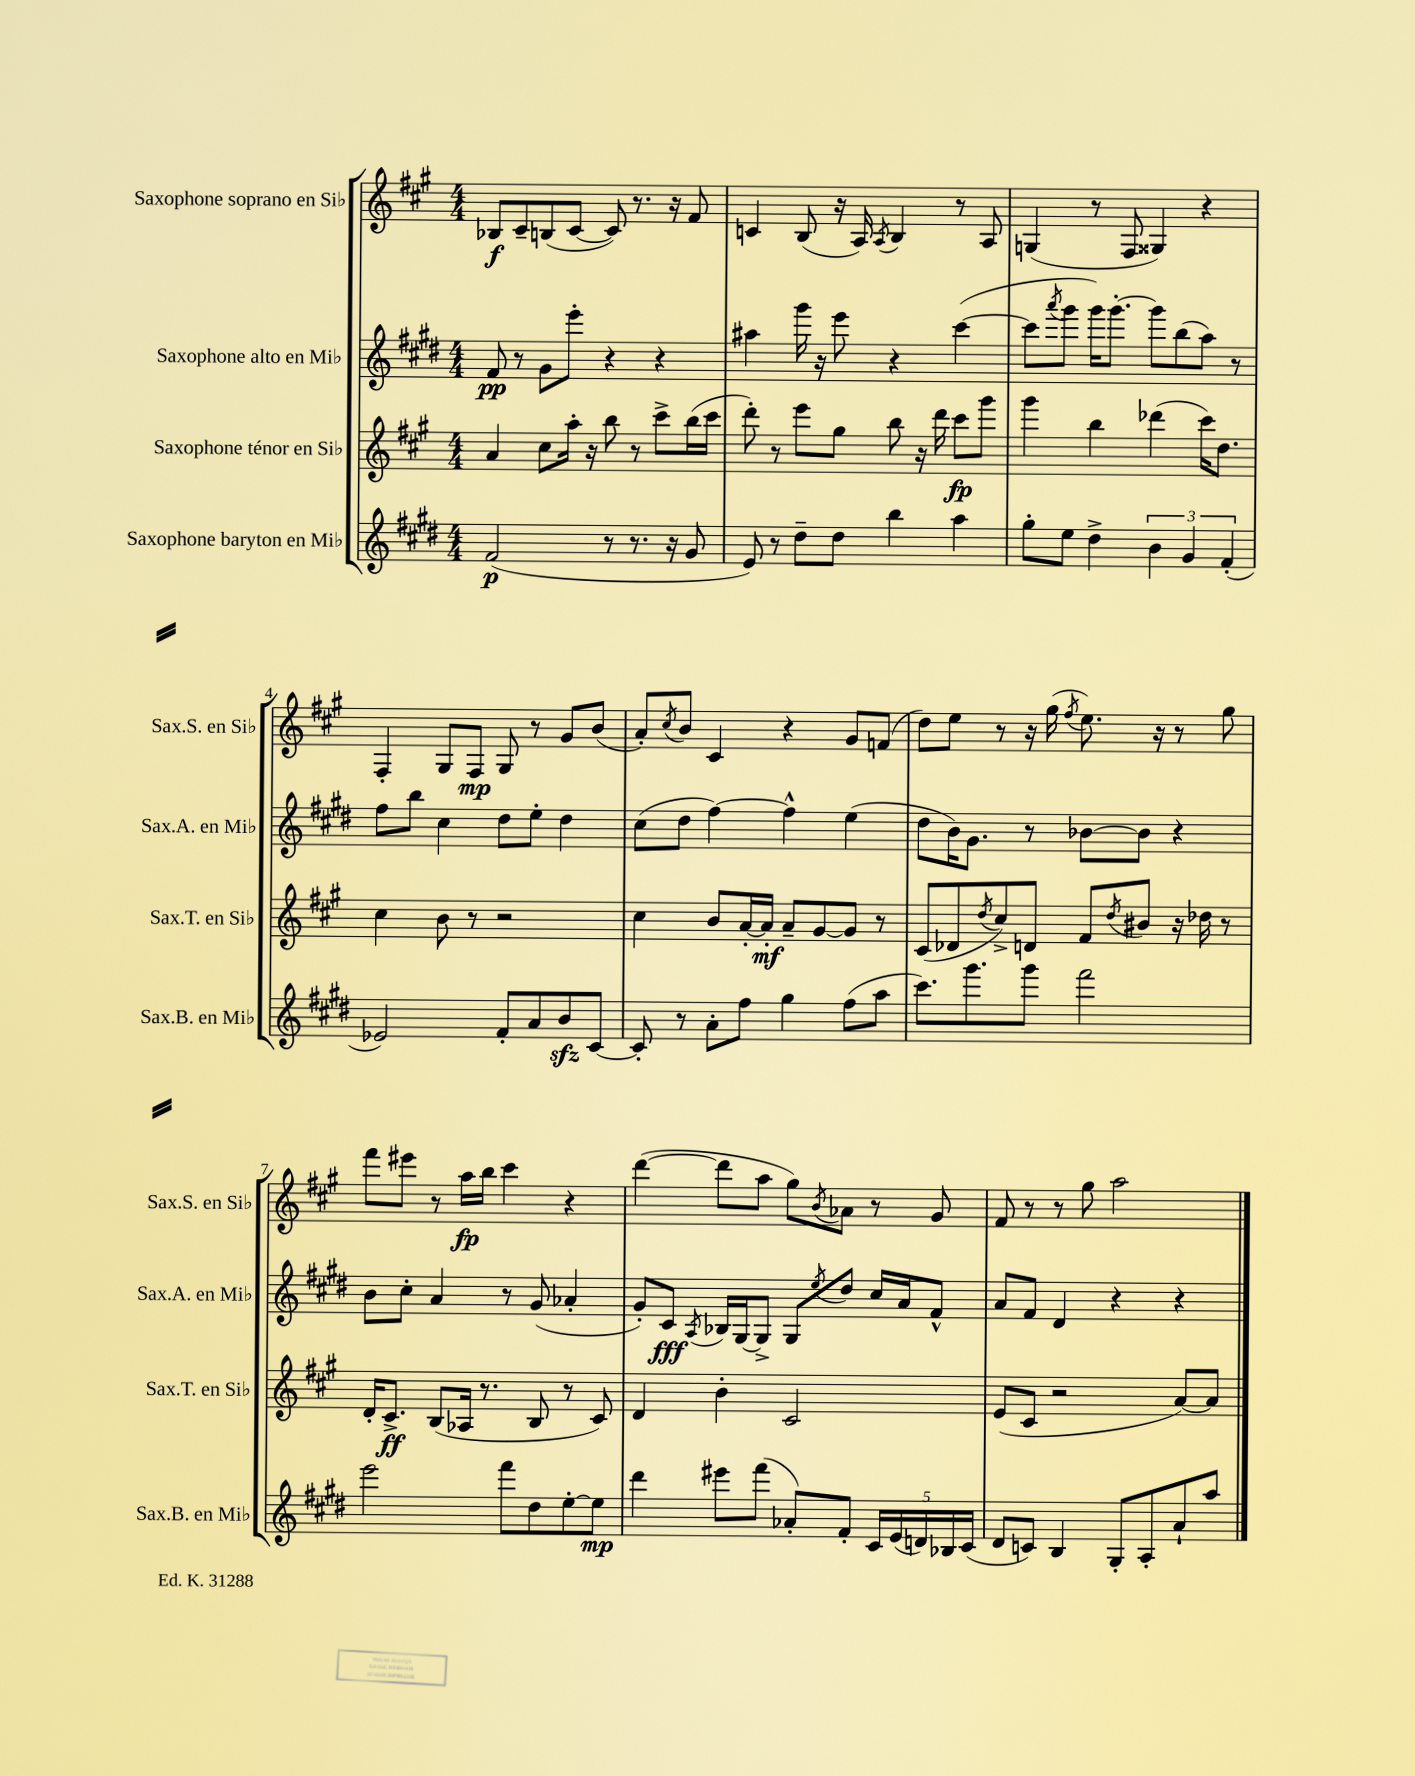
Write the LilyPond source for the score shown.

<<
\new StaffGroup <<
\new Staff = "s0" \with { instrumentName = "Saxophone soprano en Sib" shortInstrumentName = "Sax.S. en Sib" } {
    \clef treble \key a \major \numericTimeSignature \time 4/4
    bes8\f cis'8-- b8( cis'8~ cis'8) r8. r16 fis'8 |
    c'4 b8( r16 a16) \acciaccatura { a8 } b4 r8 a8 |
    g4( r8 fis8 gisis4) r4 |
    fis4-. gis8 fis8\mp gis8 r8 gis'8 b'8( |
    a'8-.) \acciaccatura { cis''8 } b'8 cis'4 r4 gis'8 f'8( |
    d''8) e''8 r8 r16 gis''16( \acciaccatura { fis''8 } e''8.) r16 r8 gis''8 |
    fis'''8 eis'''8 r8 a''16\fp b''16 cis'''4 r4 |
    d'''4~( d'''8 a''8 gis''8) \acciaccatura { b'8 } aes'8 r8 gis'8 |
    fis'8 r8 r8 gis''8 a''2 \bar "|." |
}
\new Staff = "s1" \with { instrumentName = "Saxophone alto en Mib" shortInstrumentName = "Sax.A. en Mib" } {
    \clef treble \key e \major \numericTimeSignature \time 4/4
    fis'8\pp r8 gis'8 e'''8-. r4 r4 |
    ais''4 gis'''16 r16 e'''8 r4 cis'''4~( |
    cis'''8 \acciaccatura { a'''8 } gis'''8 gis'''16) gis'''8.~-. gis'''8 b''8( a''8) r8 |
    fis''8 b''8 cis''4 dis''8 e''8-. dis''4 |
    cis''8( dis''8 fis''4~) fis''4-^ e''4( |
    dis''8 b'16) gis'8. r8 bes'8~ bes'8 r4 |
    b'8 cis''8-. a'4 r8 gis'8( aes'4-. |
    gis'8-.) cis'8\fff \acciaccatura { a8 } bes16 gis16~ gis8-> gis8 \acciaccatura { e''8 } dis''8 cis''16 a'16 fis'8-^ |
    a'8 fis'8 dis'4 r4 r4 \bar "|." |
}
\new Staff = "s2" \with { instrumentName = "Saxophone ténor en Sib" shortInstrumentName = "Sax.T. en Sib" } {
    \clef treble \key a \major \numericTimeSignature \time 4/4
    a'4 cis''8 a''16-. r16 b''8 r8 cis'''8-> b''16( cis'''16 |
    d'''8-.) r8 e'''8 gis''8 b''8 r16 d'''16 cis'''8\fp gis'''8 |
    gis'''4 b''4 des'''4( cis'''16) d''8. |
    cis''4 b'8 r8 r2 |
    cis''4 b'8 a'16~-. a'16-.\mf a'8-- gis'8~ gis'8 r8 |
    cis'8( des'8 \acciaccatura { d''8 } cis''8->) d'8 fis'8 \acciaccatura { d''8 } bis'8 r16 des''16 r8 |
    d'16-. cis'8.->\ff b8( aes16 r8. b8 r8 cis'8) |
    d'4 b'4-. cis'2 |
    e'8( cis'8 r2 a'8~) a'8 \bar "|." |
}
\new Staff = "s3" \with { instrumentName = "Saxophone baryton en Mib" shortInstrumentName = "Sax.B. en Mib" } {
    \clef treble \key e \major \numericTimeSignature \time 4/4
    fis'2\p( r8 r8. r16 gis'8 |
    e'8) r8 dis''8-- dis''8 b''4 a''4 |
    gis''8-. e''8 dis''4-> \tuplet 3/2 { b'4 gis'4 fis'4-.( } |
    ees'2) fis'8-. a'8 b'8\sfz cis'8~ |
    cis'8-. r8 a'8-. fis''8 gis''4 fis''8( a''8 |
    cis'''8.) gis'''8. gis'''8 fis'''2 |
    e'''2 fis'''8 dis''8 e''8~-. e''8\mp |
    dis'''4 eis'''8 fis'''8( aes'8-.) fis'8-. \tuplet 5/4 { cis'16 e'16( d'16) bes16 cis'16( } |
    dis'8 c'8) b4 gis8-. a8-. a'8-! a''8 \bar "|." |
}
>>
>>
